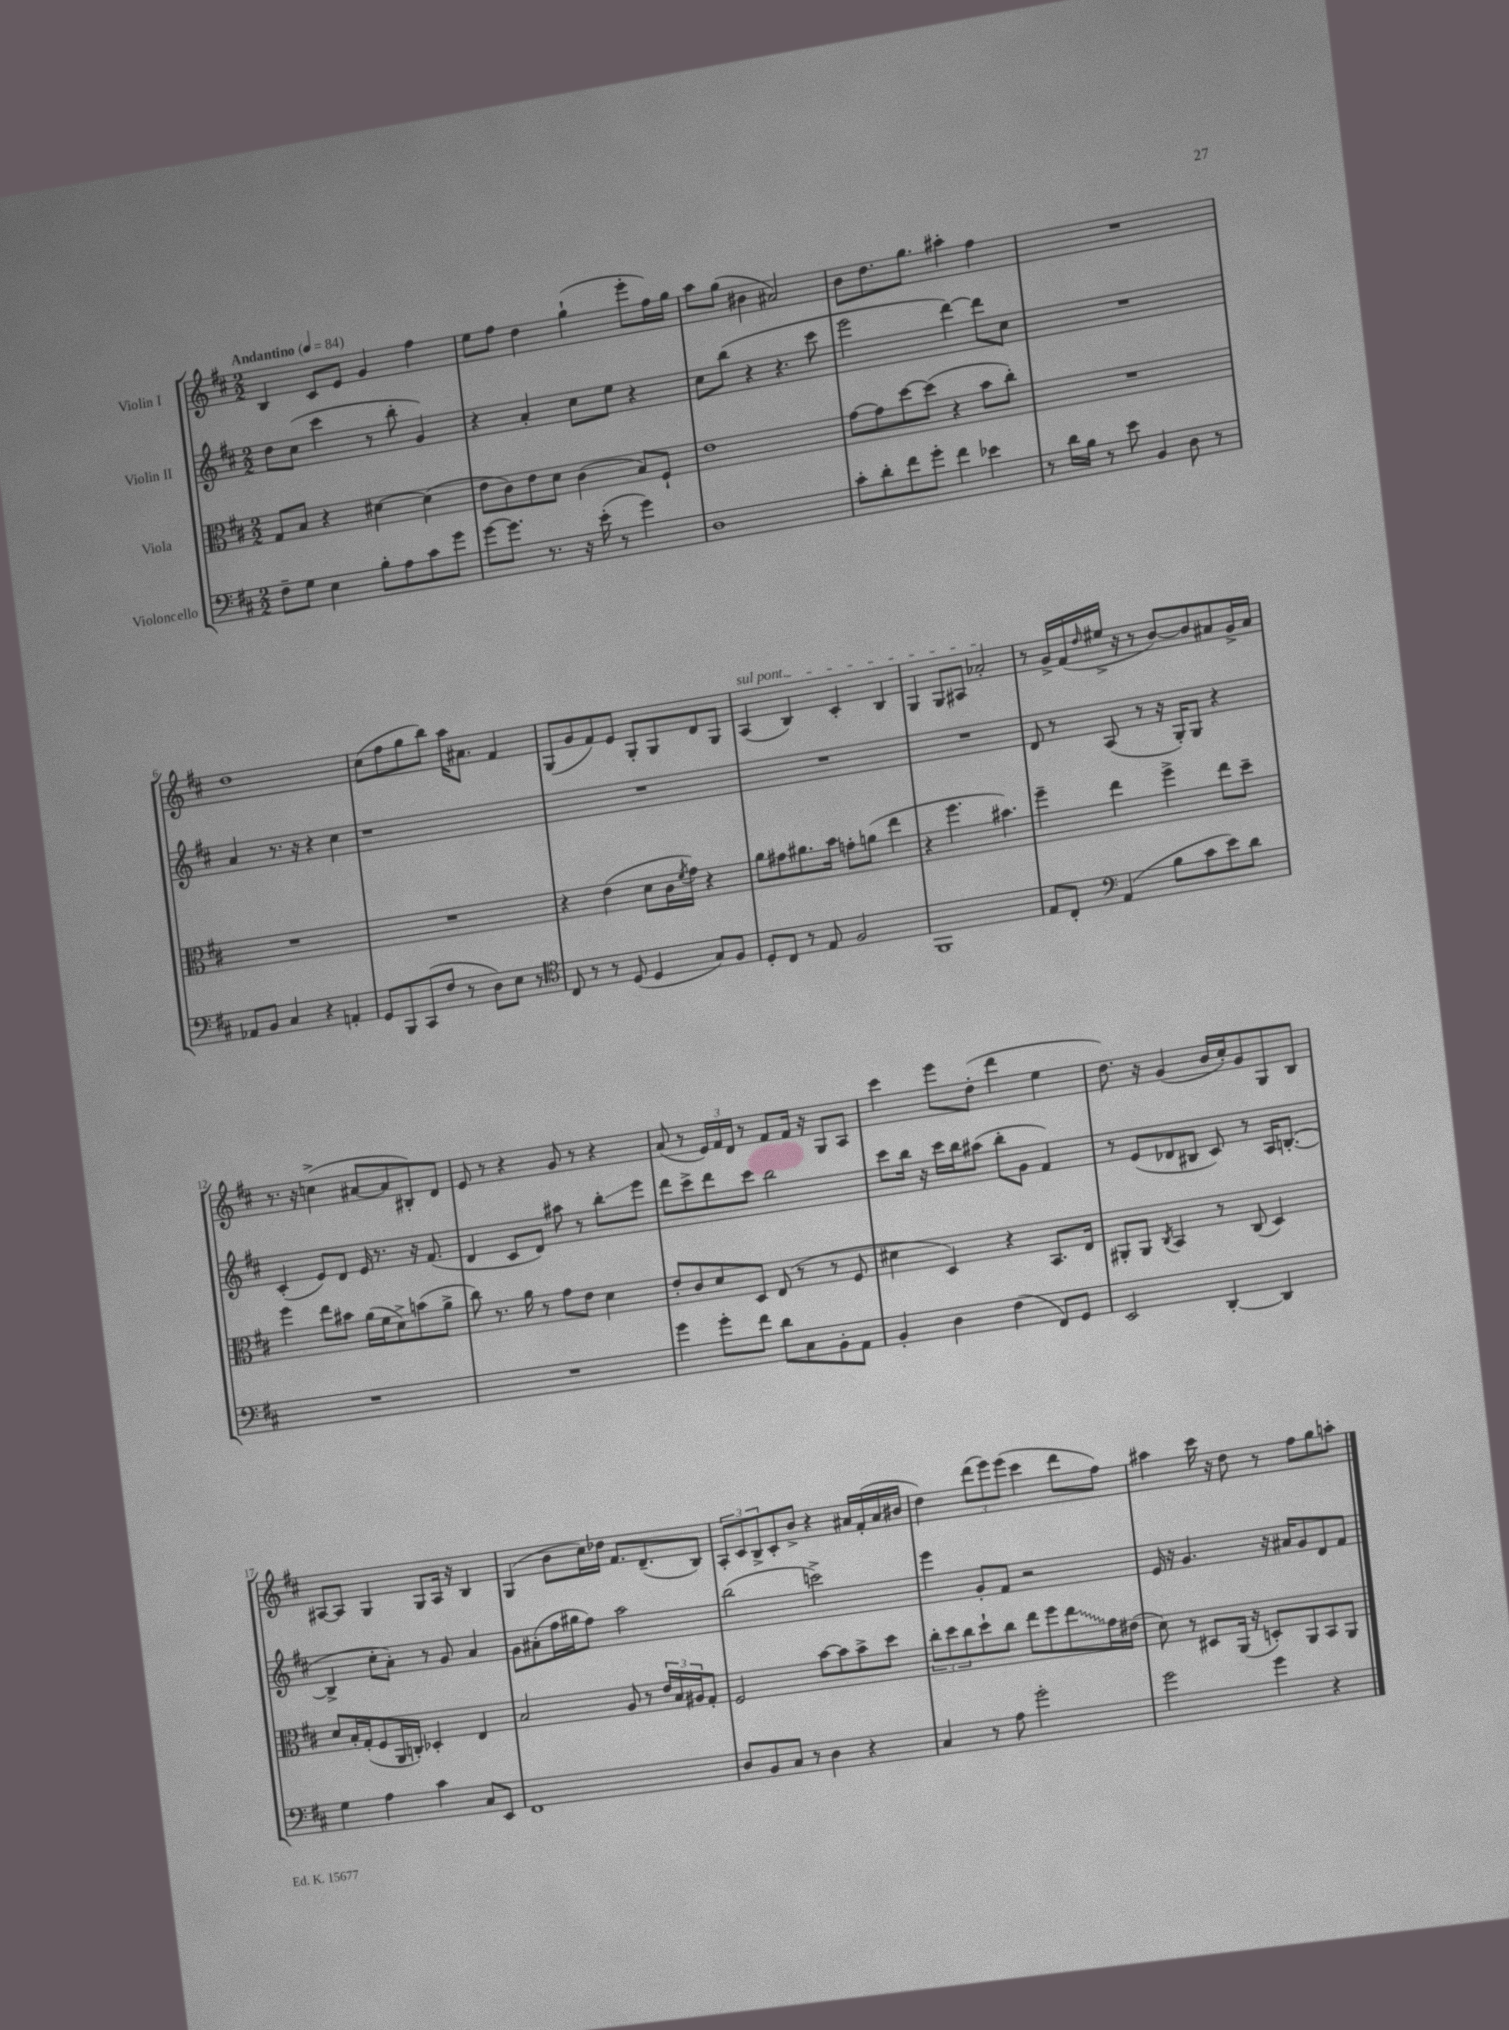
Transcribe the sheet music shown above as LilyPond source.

<<
\new StaffGroup <<
\new Staff = "s0" \with { instrumentName = "Violin I" } {
    \clef treble \key d \major \numericTimeSignature \time 2/2 \tempo "Andantino" 4 = 84
    b4 cis'8 e'8 g'4 fis''4 |
    e''8 fis''8 d''4 g''4-!( e'''8-. fis''16) g''16 |
    a''8 g''8( bis'4 ais'2) |
    b'8 d''8. g''8. ais''4-. fis''4 |
    R1 |
    d''1 |
    cis''8( fis''8 g''8 b''8) a''16 ais'8. fis'4 |
    g8( g'8 fis'8) e'8 g8-. g8 d'8 g8 |
    \once \override TextSpanner.bound-details.left.text = \markup { \italic "sul pont." } a4\startTextSpan( b4) cis'4-. b4 |
    g4 g8 ais8 aes'2-.\stopTextSpan |
    r8 g'16-> fis'16( \grace { d''16 } eis''16-> r16 r8 b'8~) b'8 ais'8 g'16-> ais'16 |
    r8. r16 c''4->( ais'8~ ais'8 bis8-.) d'8 |
    e'8 r8 r4 g'8 r8 r4 |
    a'8( r8 \tuplet 3/2 { e'16) fis'16 d'16 } r8 fis'8 fis'16 r16 g8 a8 |
    cis'''4 e'''8 d''8-.( d'''4 e''4 |
    d''8.) r16 g'4( b'16 cis''16-.) g'8 g8 b8 |
    ais8~ ais8 g4 g8 ais16 r16 b4 |
    g4( b'8 cis''16) des''16 fis'8. d'8.--( b8) |
    \tuplet 3/2 { a8-. cis'8 b8-> } cis'8-. b'8-> r4 ais'16 fis'16-.( ais'16 bis'16 |
    d''4) \tuplet 3/2 { d'''8( e'''8) e'''8( } cis'''4 d'''8 fis''8) |
    ais''4 cis'''16 r16 d''8 r8 fis''8 g''8 a''8-. \bar "|." |
}
\new Staff = "s1" \with { instrumentName = "Violin II" } {
    \clef treble \key d \major \numericTimeSignature \time 2/2
    d''8 cis''8( cis'''4 r8 b''8-. g'4) |
    r4 a'4-. cis''8 e''8 r4 |
    cis''8 b''8( r4 r4. cis'''8 |
    e'''2 d'''4~) d'''8 cis''8 |
    R1 |
    a'4 r8. r16 r4 cis''4 |
    r1 |
    R1 |
    R1 |
    R1 |
    d'8 r8 a8( r8 r16 g16-.) g8 r4 |
    cis'4-.( e'8) d'8 e'16 r8. r16 fis'8.( |
    d'4 cis'8 d'8) ais''8 r8 b''8-.\glissando e'''8 |
    d'''8 cis'''8-> d'''8 cis'''8 b''2 |
    cis'''8 b''16 r16 cis'''16 b''16 ais''8( b''8-. g'8 fis'4) |
    r8 e'8( des'8 bis8 cis'8) r8 a16 b8.~-.( |
    b4-> cis''8-. a'8-.) r8 g'8 a'4 |
    g'8 ais'8-.( fis''16 gis''16 fis''8) a''2 |
    b''2( c'''2->) |
    e'''4 g'8-. fis'8 r2 |
    e'16 r16 g'4. r16 ais'16 g'8 d'8 fis'8 \bar "|." |
}
\new Staff = "s2" \with { instrumentName = "Viola" } {
    \clef alto \key d \major \numericTimeSignature \time 2/2
    g8 b8 r4 dis'4~ dis'4( |
    e'8 cis'8) e'8 d'8 cis'4( b8) fis8-! |
    e'1 |
    g'8~ g'8 d''8~ d''8( r4 b'8 cis''8-.) |
    R1 |
    R1 |
    R1 |
    r4 e'4( d'8 cis'16 \acciaccatura { fis'8 } g'16) r4 |
    a'8 gis'8 ais'8. b'16 g'8-. a'8( e''4 |
    r4 fis''4. bis'4.) |
    fis''4-- e''4 fis''4-> e''8 d''8-- |
    fis''4 e''8 bis'8 a'16( fis'16 d'8->) b'8( a'8-> |
    cis''8) r8. a'16 r8 g'8 e'8 d'4 |
    e'8-. cis'8 d'8 d8 e8( r8 r8 fis8 |
    dis'4 d4) r4 b,8. e16 |
    ais,8-. ais,8 \acciaccatura { cis8 } b,4 r8 cis8( d4) |
    d'8 b16-. g16-.( fis8 a,16 c16-.) des4-. e4 |
    b2 a8 r8 \tuplet 3/2 { e'16 b16 ais16 } g8-. |
    fis2 b'8~ b'8 b'8-> d''8 |
    \tuplet 3/2 { cis''8-. d''8 cis''8 } d''8-! cis''8 e''8 fis''8 \once \override Glissando.style = #'zigzag e''8\glissando g'16 eis'16( |
    d'8) r8 dis8 a,16( r16 d8-.) a,8 b,8 a,8 \bar "|." |
}
\new Staff = "s3" \with { instrumentName = "Violoncello" } {
    \clef bass \key d \major \numericTimeSignature \time 2/2
    fis8-- g8 e4 b8-. a8 cis'8 g'8 |
    g'8~ g'8. r8. r16 e'16-.( r8 g'4) |
    d1 |
    cis'8-. d'8-. fis'8 g'8-. fis'4 ees'4 |
    r8 d'16 b16 r8 e'8 b,4 d8 r8 |
    aes,8 b,8 cis4 r4 a,4-. |
    g,8 b,,8 cis,8( fis8 r8 d8) e8 r8 |
    \clef tenor cis8 r8 r8 d8( d4 g8) fis8 |
    d8-. cis8 r8 e8 fis2 |
    fis,1 |
    e8 cis8-. \clef bass a,4( b8 cis'8 e'8) d'8 |
    R1 |
    R1 |
    g'4 g'8-. fis'8 d'8 cis8 b,8-. a,8 |
    b,4-. d4 fis4( fis,8) g,8 |
    e,2 d,4~-. d,4 |
    g4 a4 cis'4 cis8 e,8 |
    fis,1 |
    d8 b,8 cis8 r8 d4 r4 |
    cis4 r8 a8 g'2-. |
    g'2 g'4 r4 \bar "|." |
}
>>
>>
